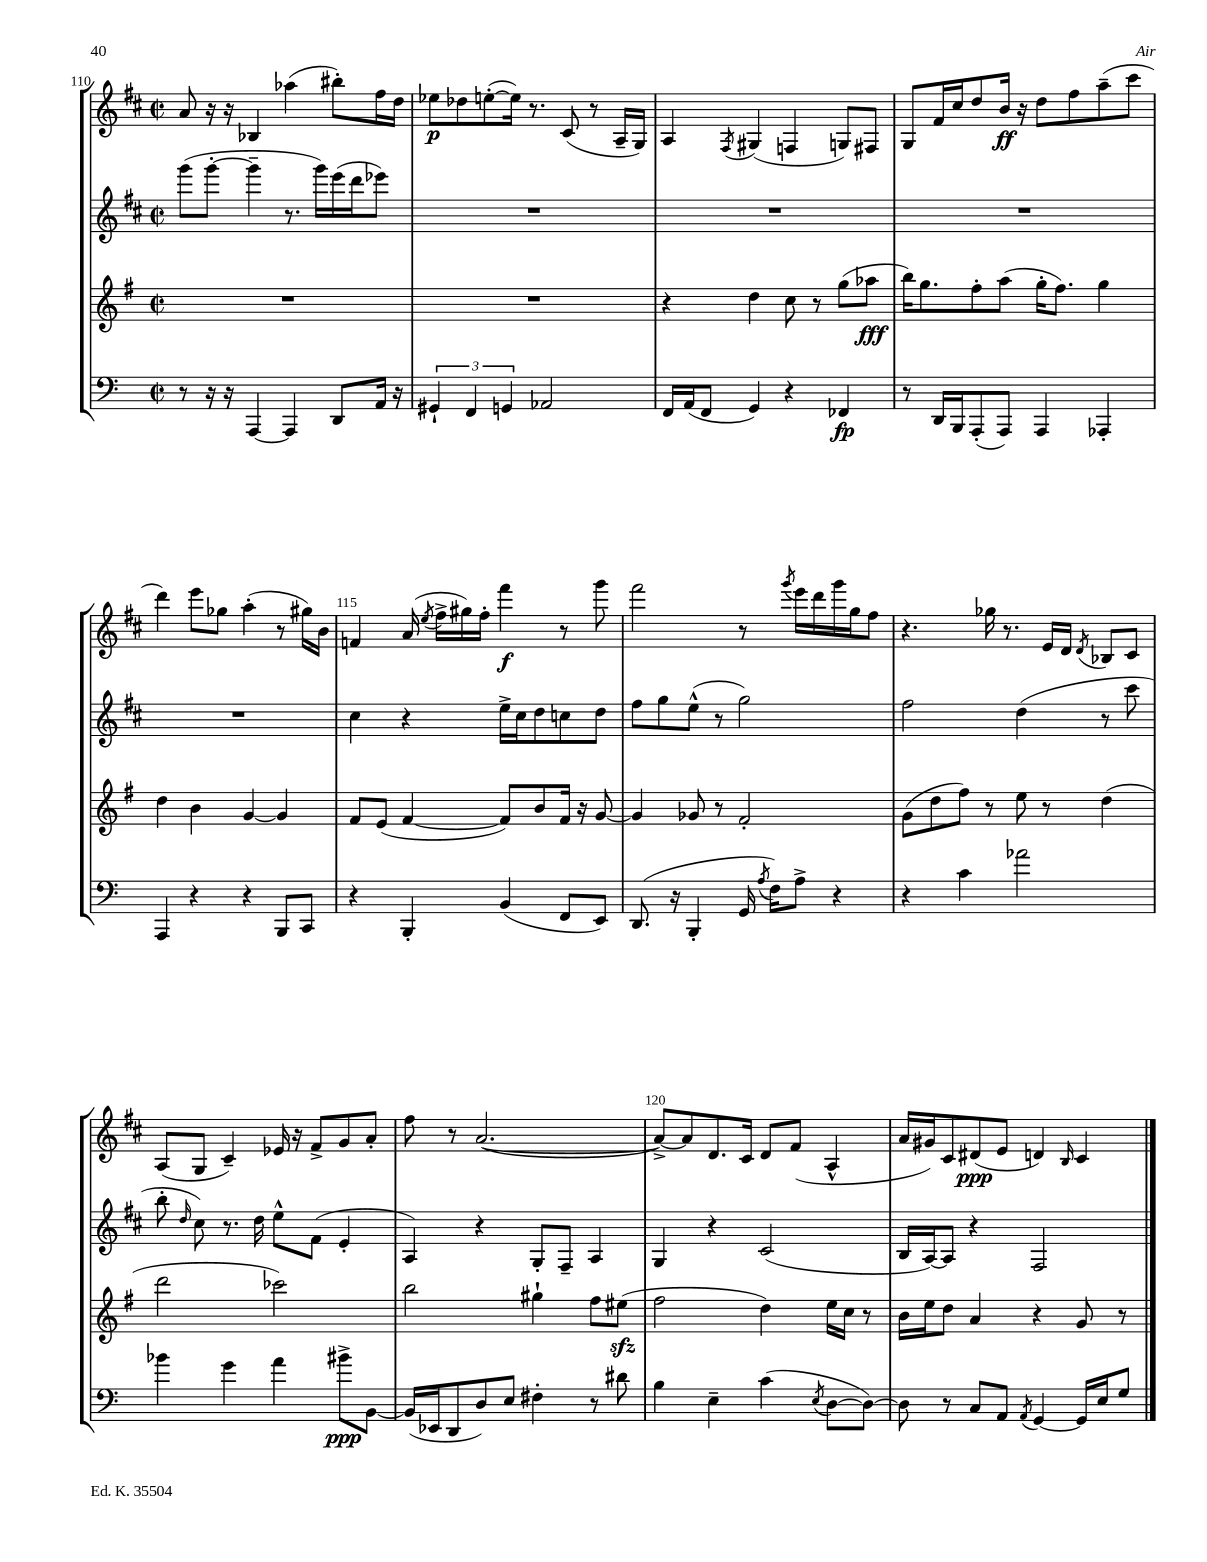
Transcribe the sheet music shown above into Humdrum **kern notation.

**kern	**kern	**kern	**kern
*staff4	*staff3	*staff2	*staff1
*clefF4	*clefG2	*clefG2	*clefG2
*k[]	*k[f#]	*k[f#c#]	*k[f#c#]
*M2/2	*M2/2	*M2/2	*M2/2
*met(c|)	*met(c|)	*met(c|)	*met(c|)
8r	1r	(8ggg	8a
16r	.	[8ggg'	16r
16r	.	.	16r
[4AAA	.	4ggg~]	4B-
4AAA]	.	8.r	(4aa-
.	.	16ggg)	.
8DD	.	(16eee	8bb#')
.	.	16ddd	.
16AA	.	8eee-)	16ff#
16r	.	.	16dd
=	=	=	=
6GG#`	1r	1r	8ee-
.	.	.	8dd-
6FF	.	.	.
.	.	.	([8ee'
6GG	.	.	.
.	.	.	16ee])
.	.	.	8.r
2AA-	.	.	.
.	.	.	(8c#
.	.	.	8r
.	.	.	16A~
.	.	.	16G)
=	=	=	=
16FF	4r	1r	4A
(16AA	.	.	.
8FF	.	.	.
.	.	.	8qF#
4GG)	4dd	.	(4G#
4r	8cc	.	4F
.	8r	.	.
4FF-	(8gg	.	8G)
.	8aa-	.	8F#
=	=	=	=
8r	16bb)	1r	8G
.	8.gg	.	.
16DD	.	.	16f#
16BBB	.	.	16cc#
(8AAA'	8ff#'	.	8dd
8AAA)	(8aa	.	16b
.	.	.	16r
4AAA	16gg'	.	8dd
.	8.ff#)	.	.
.	.	.	8ff#
4AAA-'	4gg	.	(8aa~
.	.	.	8ccc#
=	=	=	=
4AAA	4dd	1r	4ddd)
4r	4b	.	8eee
.	.	.	8gg-
4r	[4g	.	(4aa'
8BBB	4g]	.	8r
8CC	.	.	16gg#)
.	.	.	16b
=	=	=	=
4r	8f#	4cc#	4f
.	(8e	.	.
4BBB'	[4f#	4r	(16a
.	.	.	8qee
.	.	.	16ff#^
.	.	.	16gg#)
.	.	.	16ff#'
(4BB	8f#])	16ee^	4fff#
.	.	16cc#	.
.	8b	8dd	.
8FF	16f#	8cc	8r
.	16r	.	.
8EE)	[8g	8dd	8ggg
=	=	=	=
(8.DD	4g]	8ff#	2fff#
.	.	8gg	.
16r	.	.	.
4BBB'	8g-	(8ee^^	.
.	8r	8r	.
16GG	2f#'	2gg)	8r
8qA	.	.	.
16F)	.	.	.
.	.	.	8qggg
8A^	.	.	16eee
.	.	.	16ddd
4r	.	.	16ggg
.	.	.	16gg
.	.	.	8ff#
=	=	=	=
4r	(8g	2ff#	4.r
.	8dd	.	.
4c	8ff#)	.	.
.	8r	.	16gg-
.	.	.	8.r
2a-	8ee	(4dd	.
.	8r	.	16e
.	.	.	16d
.	.	.	8qd
.	(4dd	8r	8B-
.	.	8ccc#	8c#
=	=	=	=
4b-	2ddd	8bb'	(8A
.	.	16qqdd	.
.	.	8cc#)	8G
4g	.	8.r	4c#~)
.	.	16dd	.
4a	2ccc-)	8ee^^	16e-
.	.	.	16r
.	.	(8f#	8f#^
8b#^	.	4e'	8g
[8BB	.	.	8a'
=	=	=	=
(16BB]	2bb	4A)	8ff#
16EE-	.	.	.
8DD	.	.	8r
8D)	.	4r	([2.a
8E	.	.	.
4F#'	4gg#`	8G'	.
.	.	8F#~	.
8r	8ff#	4A	.
8d#	(8ee#	.	.
=	=	=	=
4B	2ff#	4G	8a^_)
.	.	.	8a]
4E~	.	4r	8.d
.	.	.	16c#
(4c	4dd)	(2c#	8d
.	.	.	(8f#
8qE	.	.	.
[8D	16ee	.	4A^^
.	16cc	.	.
8D_)	8r	.	.
=	=	=	=
8D]	16b	16B	16a
.	16ee	[16A)	16g#)
8r	8dd	8A]	8c#
8C	4a	4r	(8d#
8AA	.	.	8e
8qAA	.	.	.
[4GG	4r	2F#	4d)
.	.	.	16qqB
16GG]	8g	.	4c#
16E	.	.	.
8G	8r	.	.
==	==	==	==
*-	*-	*-	*-
